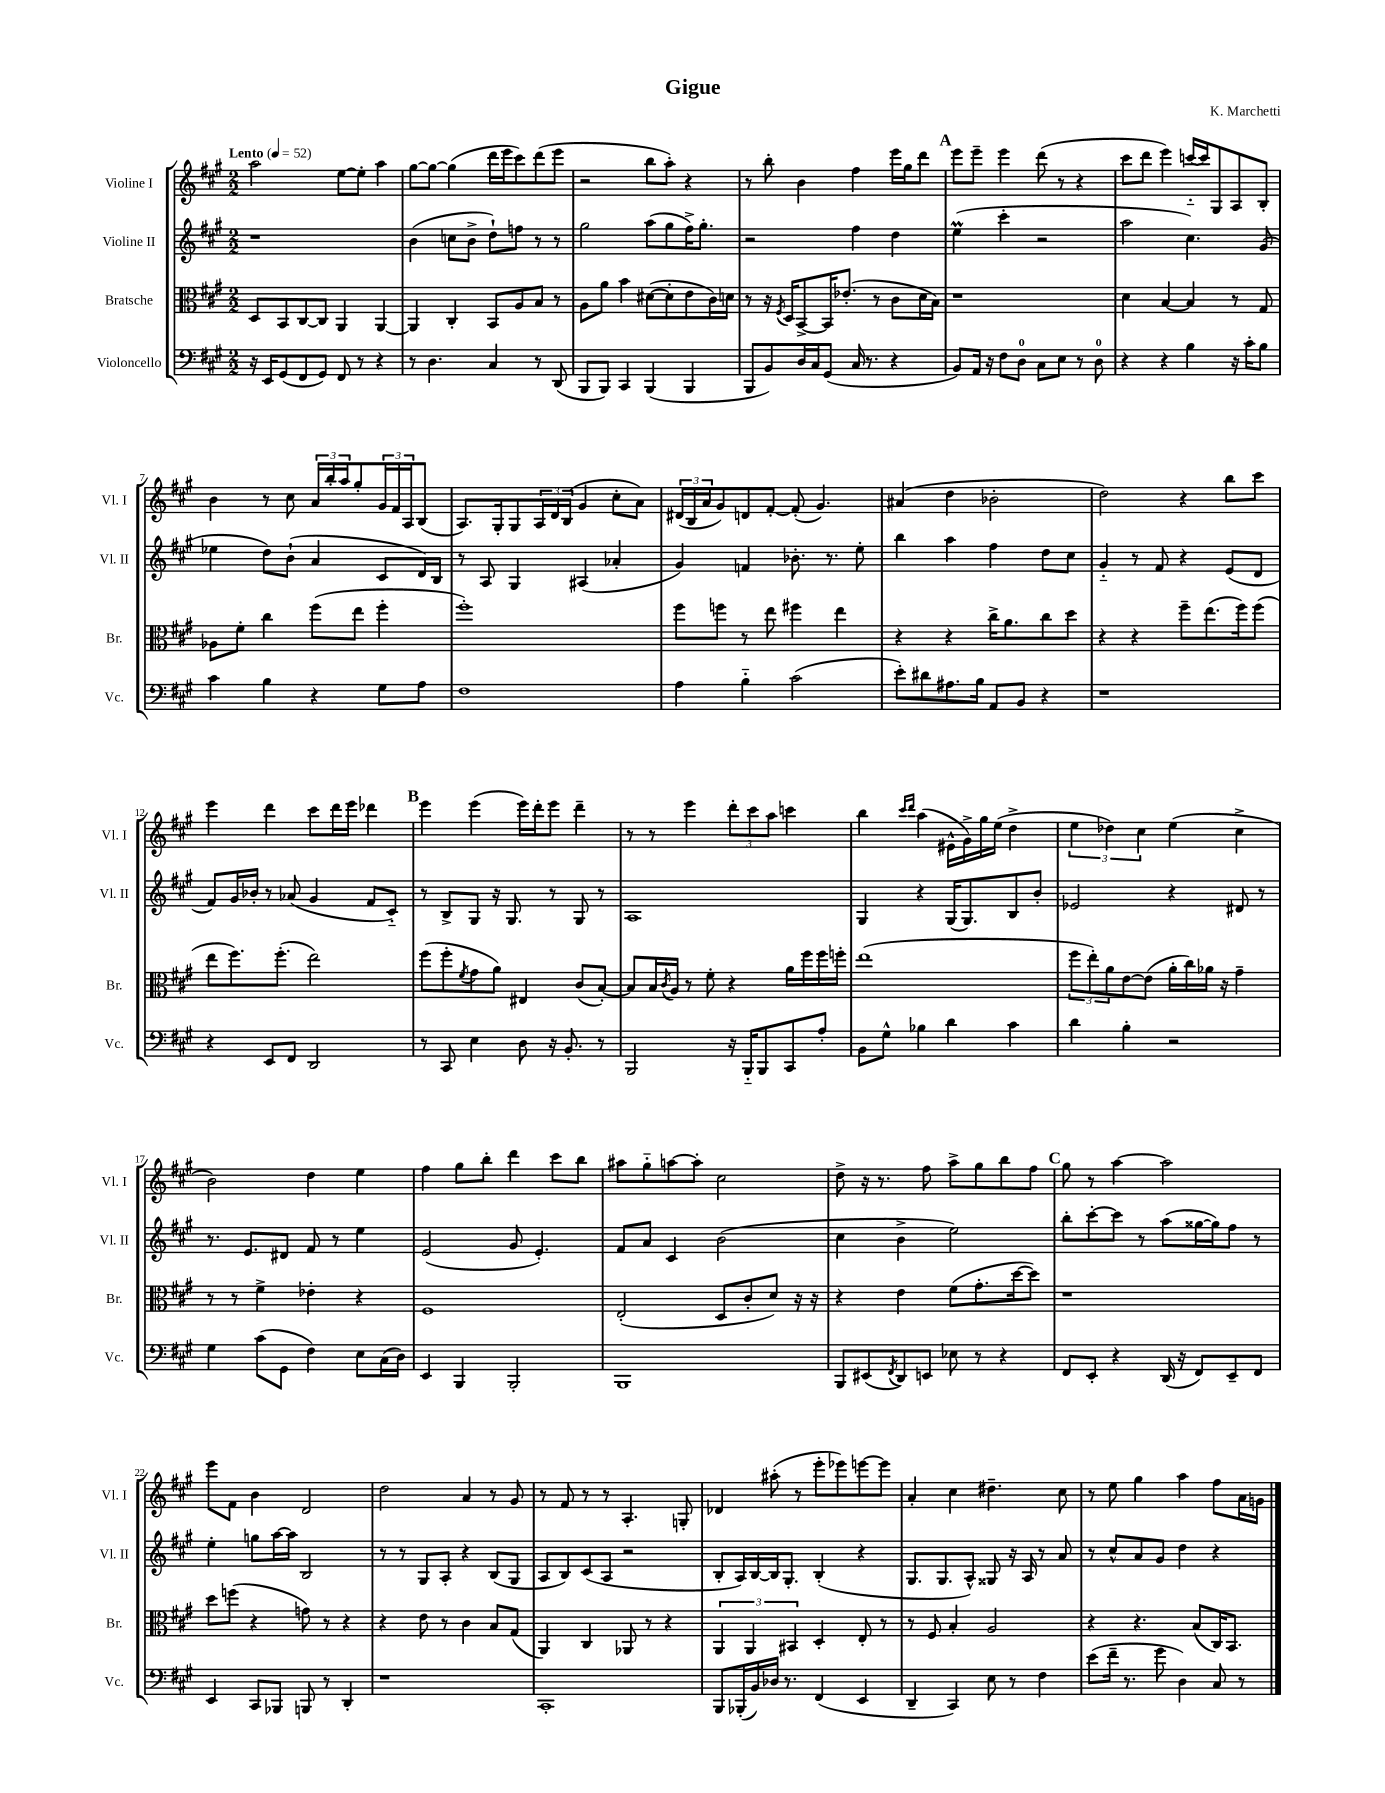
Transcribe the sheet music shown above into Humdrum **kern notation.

**kern	**kern	**kern	**kern
*staff4	*staff3	*staff2	*staff1
*clefF4	*clefC3	*clefG2	*clefG2
*k[f#c#g#]	*k[f#c#g#]	*k[f#c#g#]	*k[f#c#g#]
*M2/2	*M2/2	*M2/2	*M2/2
*MM52	*MM52	*MM52	*MM52
16r	8D	1r	2aa
16EE	.	.	.
(8GG#	8BB	.	.
8FF#	[8C#	.	.
8GG#)	8C#]	.	.
8FF#	4AA	.	[8ee
8r	.	.	8ee']
4r	[4AA	.	4aa
=	=	=	=
8r	4AA]	(4b	[8gg#
4.D	.	.	8gg#_
.	4C#'	8cc	(4gg#]
.	.	8b^	.
4C#	8BB	8dd`)	16ddd
.	.	.	16eee
.	8A	8ff	8ccc#)
8r	8B	8r	(8ddd
(8DD	8r	8r	8eee
=	=	=	=
8BBB	8A	2gg#	2r
8BBB)	8a	.	.
4CC#	4b	.	.
(4BBB	([8d#	(8aa	8bb
.	8d#']	8gg#	8aa')
4BBB	8e	16ff#^)	4r
.	.	8.gg#'	.
.	16c#)	.	.
.	16d	.	.
=	=	=	=
8BBB	8r	2r	8r
8BB)	16r	.	8bb'
.	8qF#	.	.
.	16D	.	.
16D	[8BB^	.	4b
16C#	.	.	.
(8GG#	16BB]	.	.
.	(8.e-'	.	.
16C#	.	4ff#	4ff#
8.r	.	.	.
.	8r	.	.
4r	8c#	4dd	16eee
.	.	.	16gg#
.	16d	.	8ddd
.	16B)	.	.
=	=	=	=
8BB)	1r	(4ee	8eee
16AA	.	.	8eee~
16r	.	.	.
8F#	.	4ccc#'	4eee
8D	.	.	.
8C#	.	2r	(8ddd
8E	.	.	8r
8r	.	.	4r
8D	.	.	.
=	=	=	=
4r	4d	2aa	8ccc#
.	.	.	8ddd
4r	[4B	.	4eee)
4B	4B]	4.cc#)	[16ccc'~
.	.	.	16ccc]
.	.	.	8G#
16r	8r	.	8A
16c#'	.	.	.
8B	8G#	(8g#	8B'
=	=	=	=
4c#	8A-	4ee-	4b
.	8f#'	.	.
4B	4cc#	8dd)	8r
.	.	(8b`	8cc#
4r	(8ff#	4a	24a
.	.	.	24bb'
.	.	.	24aa
.	8ee	.	8gg#'
8G#	4ff#'	8c#	24g#
.	.	.	24f#
.	.	.	24A
8A	.	16d)	(8B
.	.	16B	.
=	=	=	=
1F#	1ff#')	8r	8.A)
.	.	8A	.
.	.	.	16G#'
.	.	4G#	8G#
.	.	.	24A
.	.	.	24d
.	.	.	(24B
.	.	(4A#	4g#
.	.	4a-'	8cc#'
.	.	.	8a)
=	=	=	=
4A	8ff#	4g#)	(24d#
.	.	.	24B
.	.	.	24a
.	8ff	.	8g#)
4B'~	8r	4f	8d
.	8ee	.	[8f#'
(2c#	4ff#	8.b-'	(8f#']
.	.	.	4.g#)
.	.	8.r	.
.	4ee	.	.
.	.	8ee'	.
=	=	=	=
8e')	4r	4bb	(4a#
8d#	.	.	.
8.A#	4r	4aa	4dd
16B	.	.	.
8AA	16cc#^	4ff#	2b-'
.	8.a	.	.
8BB	.	.	.
4r	8cc#	8dd	.
.	8dd	8cc#	.
=	=	=	=
1r	4r	4g#'~	2dd)
.	4r	8r	.
.	.	8f#	.
.	8ff#~	4r	4r
.	(8.ee	.	.
.	.	(8e	8bb
.	16ff#)	.	.
.	(8ff#	8d	8ccc#
=	=	=	=
4r	8ee	8f#)	4eee
.	8.ff#)	16g#	.
.	.	16b-'	.
8EE	.	8r	4ddd
.	(8.ff#'	.	.
8FF#	.	(8a-	.
2DD	2ee)	4g#	8ccc#
.	.	.	16ddd
.	.	.	16eee
.	.	8f#	4ddd-
.	.	8c#'~)	.
=	=	=	=
8r	(8ff#	8r	4eee
8CC#	8ff#'	8B^	.
.	8qf#	.	.
4E	8g#	8G#	(4eee
.	8a)	16r	.
.	.	8.G#	.
8D	4E#	.	16eee)
.	.	.	16ddd'
16r	.	8r	8eee
8.BB'	.	.	.
.	(8c#	8G#	4ddd~
8r	[8B')	8r	.
=	=	=	=
2BBB	8B]	1A	8r
.	16B	.	8r
.	8qc#	.	.
.	16A	.	.
.	8r	.	4eee
.	8f#'	.	.
16r	4r	.	12ddd'
16BBB'~	.	.	.
.	.	.	12ccc#
8BBB	.	.	.
.	.	.	12aa
8CC#	16a	.	4ccc
.	16ff#	.	.
8A'	16ff#	.	.
.	16ff'	.	.
=	=	=	=
8BB	(1ee	4G#	4bb
8G#^^	.	.	.
.	.	.	16qqccc#
.	.	.	16qqddd
4B-	.	4r	(4aa
4d	.	(16G#	16e#^^
.	.	8.G#)	16g#^)
.	.	.	16gg#
.	.	.	(16ee
4c#	.	8B	4dd^
.	.	8b'	.
=	=	=	=
4d	12ff#	2e-	6ee
.	12ee')	.	.
.	12a	.	6dd-)
4B'	[8e	.	.
.	.	.	6cc#
.	(8e]	.	.
2r	16a'	4r	(4ee
.	16cc#)	.	.
.	16a-	.	.
.	16r	.	.
.	4g#~	8d#	4cc#^
.	.	8r	.
=	=	=	=
4G#	8r	8.r	2b)
.	8r	.	.
.	.	8.e	.
(8c#	4f#^	.	.
8GG#	.	8d#	.
4F#)	4e-'	8f#	4dd
.	.	8r	.
8E	4r	4ee	4ee
(16C#	.	.	.
16D)	.	.	.
=	=	=	=
4EE	1F#	(2e	4ff#
4BBB	.	.	8gg#
.	.	.	8bb'
2BBB'	.	8g#	4ddd
.	.	4.e')	.
.	.	.	8ccc#
.	.	.	8bb
=	=	=	=
1BBB	(2E'	8f#	8aa#
.	.	8a	8gg#'~
.	.	4c#	[8aa
.	.	.	8aa']
.	8D	(2b	2cc#
.	8c#'	.	.
.	8d)	.	.
.	16r	.	.
.	16r	.	.
=	=	=	=
8BBB	4r	4cc#	8dd^
(8EE#	.	.	16r
.	.	.	8.r
8qFF#	.	.	.
8DD)	4e	4b^	.
8EE	.	.	8ff#
8E-	(8f#	2ee)	8aa^
8r	8.g#'	.	8gg#
4r	.	.	8bb
.	[16dd	.	.
.	8dd])	.	8ff#
=	=	=	=
8FF#	1r	8bb'	8gg#
8EE'	.	[8ccc#'	8r
4r	.	8ccc#]	[4aa
.	.	8r	.
(16DD	.	(8aa	2aa]
16r	.	.	.
8FF#)	.	[16gg##	.
.	.	16gg##])	.
8EE~	.	8ff#	.
8FF#	.	8r	.
=	=	=	=
4EE	8dd	4ee'	8eee
.	(8ff	.	8f#
8CC#	4r	8gg	4b
8BBB-	.	[16aa	.
.	.	16aa]	.
8BBB	8g)	2B	2d
8r	8r	.	.
4DD'	4r	.	.
=	=	=	=
1r	4r	8r	2dd
.	.	8r	.
.	8e	8G#	.
.	8r	8A'	.
.	4c#	4r	4a
.	8B	(8B	8r
.	(8G#	8G#	8g#
=	=	=	=
1CC#'	4AA)	8A	8r
.	.	8B)	8f#
.	4C#	(8c#	8r
.	.	8A	8r
.	8AA-	2r	4.A'
.	8r	.	.
.	4r	.	.
.	.	.	8G'
=	=	=	=
8BBB	6AA	8B'	4d-
(16BBB-'	.	16A)	.
.	6AA	.	.
16BB)	.	[16B	.
16D-	.	16B]	(8aa#'
8.r	.	8.G#'	.
.	6BB#	.	.
.	.	.	8r
(4FF#	4D'	(4B'	8eee'
.	.	.	8eee-)
4EE	8E'	4r	[8eee
.	8r	.	8eee]
=	=	=	=
4DD~	8r	8.G#	4a'
.	8F#	.	.
.	.	8.G#	.
4CC#)	4B'	.	4cc#
.	.	8A^^)	.
8E	2A	8G##	4.dd#~
8r	.	16r	.
.	.	16A	.
4F#	.	8r	.
.	.	8a	8cc#
=	=	=	=
(8e	4r	8r	8r
16f#~	.	8cc#^^	8ee
8.r	.	.	.
.	4.r	8a	4gg#
8g#	.	8g#	.
4D)	.	4dd	4aa
.	(8B	.	.
8C#	16C#)	4r	8ff#
.	8.BB	.	.
8r	.	.	16a
.	.	.	16g
==	==	==	==
*-	*-	*-	*-
